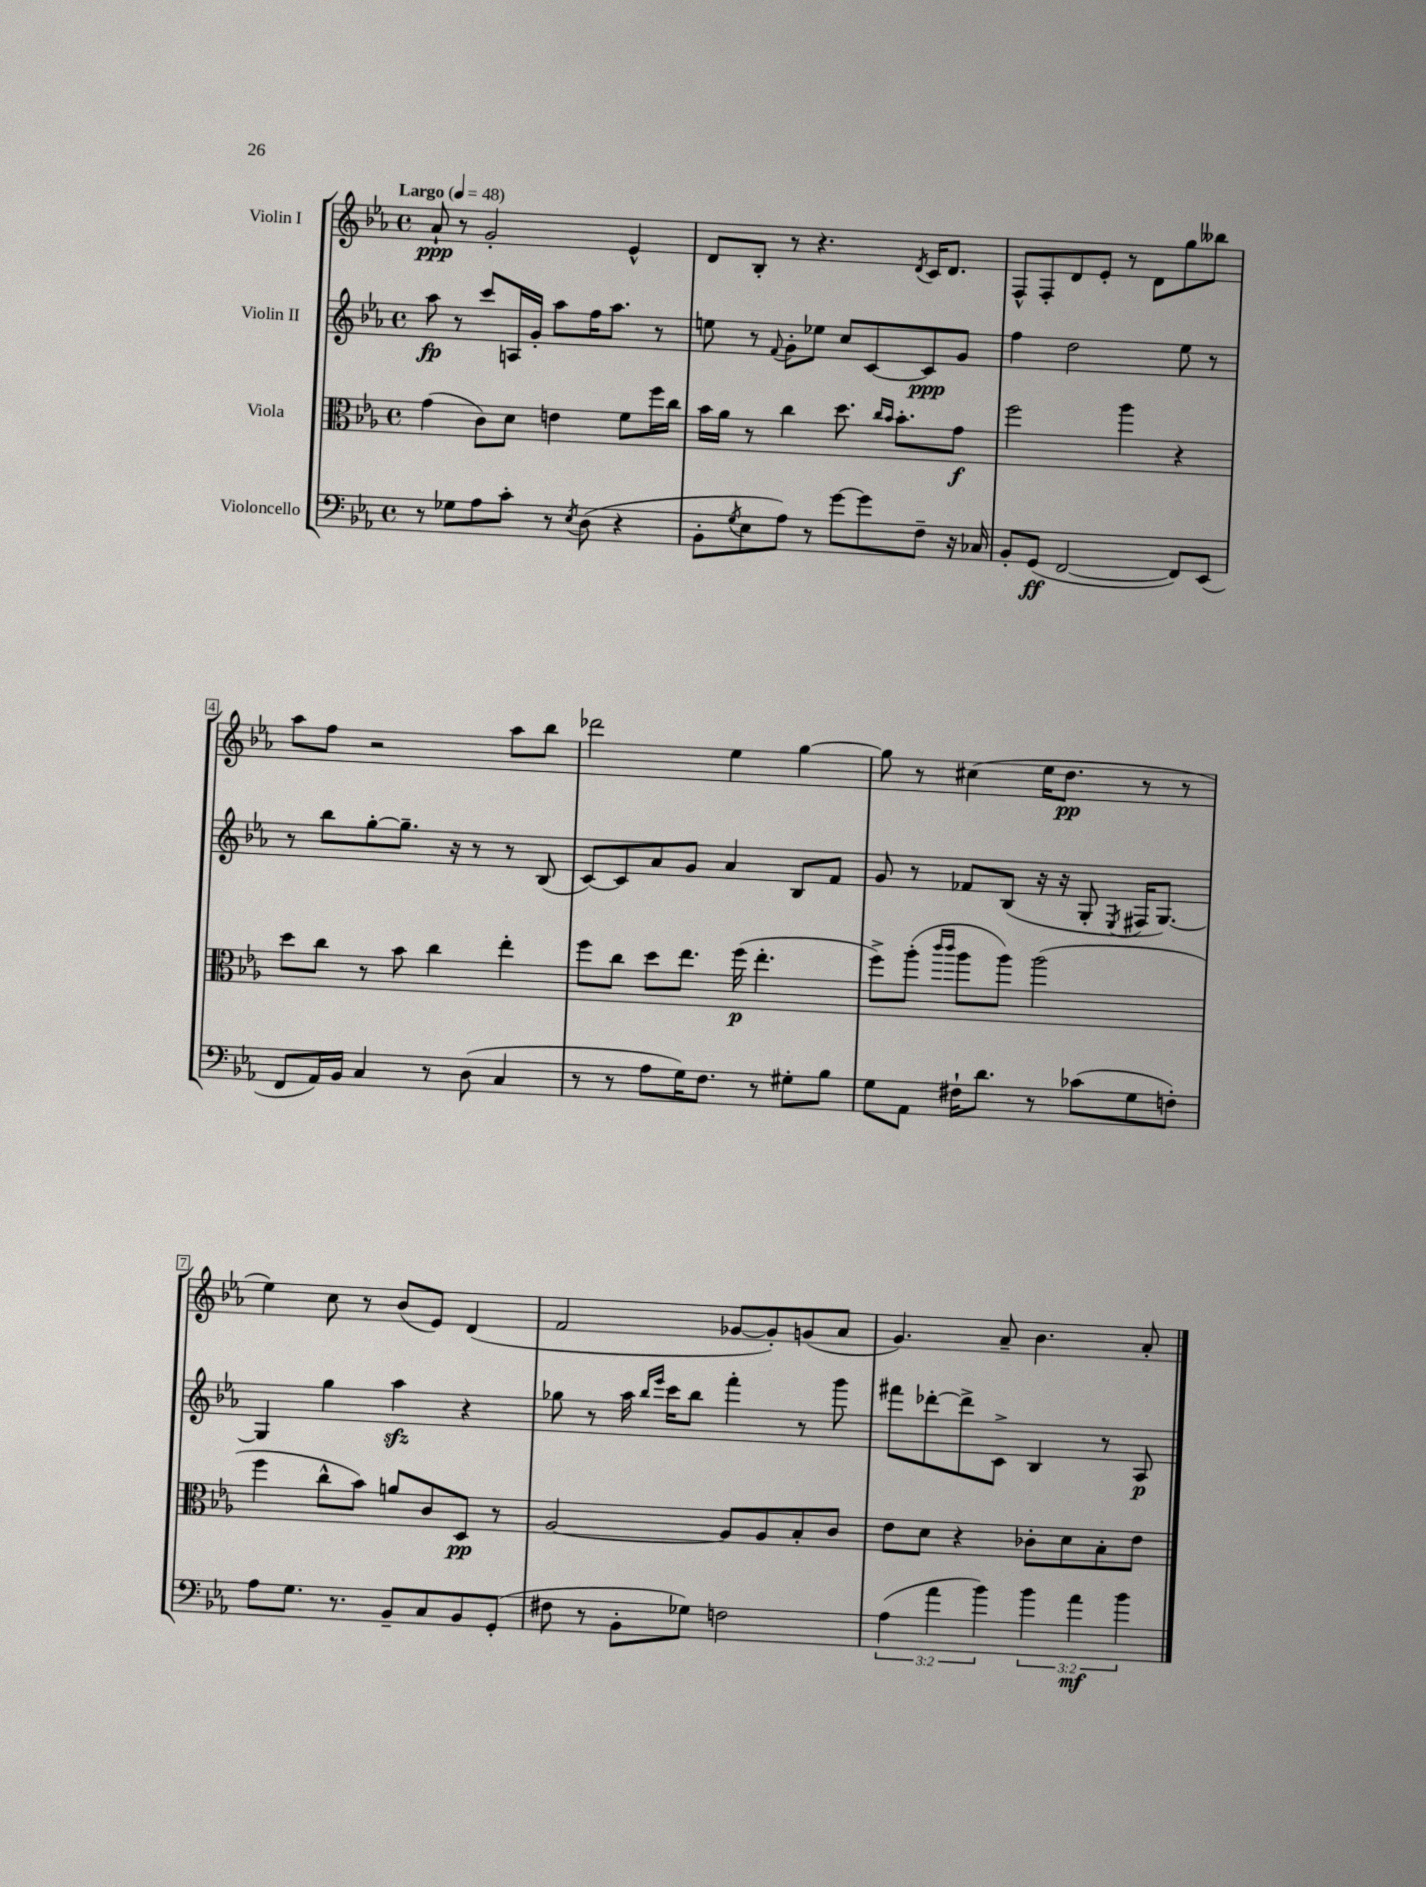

**kern	**kern	**kern	**kern
*staff4	*staff3	*staff2	*staff1
*clefF4	*clefC3	*clefG2	*clefG2
*k[b-e-a-]	*k[b-e-a-]	*k[b-e-a-]	*k[b-e-a-]
*M4/4	*M4/4	*M4/4	*M4/4
*met(c)	*met(c)	*met(c)	*met(c)
*MM48	*MM48	*MM48	*MM48
8r	(4g\	8aa-\	8a-`/
8G-\L	.	8r	8r
8A-\	8c\L)	8ccc/L	2g'/
8c'\J	8d\J	16A/L	.
.	.	16g'/JJ	.
8r	4e\	8aa-\L	.
8qE-/	.	.	.
(8D\	.	16ff\K	.
.	.	8.aa-\J	.
4r	8f\L	.	4e-^^/
.	16ff\L	8r	.
.	16cc\JJ	.	.
=	=	=	=
8BB-'\L	16b-\LL	8ee\	8d/L
.	16a-\JJ	.	.
8qG/	.	.	.
8E-\	8r	8r	8B-'/J
.	.	8qqf/	.
8A-\J)	4cc\	8g'\L	8r
8r	.	8ee-\J	4.r
[8g\L	8.dd\	8cc/L	.
8g\]	.	[8c/	.
.	16qqcc/LL	.	.
.	16qqb-/JJ	.	.
.	8.b-'\L	.	.
.	.	.	8qd/
8F~\J	.	8c/]	16c/LK
.	.	.	8.d/J
16r	8g\J	8g/J	.
16C-/	.	.	.
=	=	=	=
8BB-'/L	2ff\	4ff\	8F^^/L
(8GG/J	.	.	8F'/
[2FF/	.	2dd\	8d/
.	.	.	8e-'/J
.	4aa-\	.	8r
.	.	.	8d\L
8FF/]L)	4r	8ee-\	8gg\
(8EE-/J	.	8r	8bb--\J
=	=	=	=
8FF/L	8dd\L	8r	8aa-\L
16AA-/L)	8cc\J	8bb-\L	8ff\J
16BB-/JJ	.	.	.
4C/	8r	[8gg'\	2r
.	8b-\	8.gg~\]J	.
8r	4cc\	.	.
.	.	16r	.
(8D\	.	8r	.
4C/	4ee-'\	8r	8aa-\L
.	.	(8B-/	8bb-\J
=	=	=	=
8r	8ff\L	[8c/L)	2ddd-\
8r	8cc\J	8c/]	.
8A-\L	8dd\L	8a-/	.
16G\K)	8.ee-\J	8g/J	.
8.F\J	.	.	.
.	.	4a-/	4ee-\
.	(16ff\	.	.
8r	4.ee-'\	.	.
8G#'\L	.	8B-/L	[4gg\
8B-\J	.	8f/J	.
=	=	=	=
8G\L	8ff^\L)	8g/	8gg\]
8AA-\J	(8aa-'\J	8r	8r
.	16qqccc/LL	.	.
.	16qqccc/JJ	.	.
16F#`\LK	8aa-\L	8f-/L	(4cc#\
8.d\J	.	.	.
.	8aa-\J)	(8B-/J	.
8r	(2aa-\	16r	16ee-\LK
.	.	16r	8.dd\J
(8c-\L	.	8G'/	.
.	.	8qE-/	.
8G\	.	16F#/LK	8r
.	.	[8.G/J)	.
8F'\J)	.	.	8r
=	=	=	=
8A-\L	4ff\	4G/]	4ee-\)
8.G\J	.	.	.
.	8cc^^\L	4gg\	8cc\
8.r	.	.	.
.	8b-\J)	.	8r
8BB-~/L	8a/L	4aa-\	(8b-/L
8C/	8c/	.	8e-/J)
8BB-/	8D/J	4r	(4d/
(8GG'/J	8r	.	.
=	=	=	=
8F#\	[2A-/	8gg-\	2f/
8r	.	8r	.
8BB-'\L	.	16aa-\	.
.	.	16qqbb-/LL	.
.	.	16qqeee-/JJ	.
.	.	16ccc\LK	.
8G-\J)	.	8bb-\J	.
2F\	8A-/]L	4fff'\	[8g-/L
.	8A-/	.	8g-'/])
.	8B-'/	8r	(8g/
.	8c/J	8ggg\	8a-/J
=	=	=	=
(6A-\	8e-\L	8fff#\L	4.g/)
.	8d\J	[8ddd-'\	.
6a-\	.	.	.
.	4r	8ddd-^\]	.
6b-\)	.	.	.
.	.	8c^\J	8a-~/
6b-\	8c-'\L	4B-/	4.b-\
.	8d\	.	.
6a-\	.	.	.
.	8B-'\	8r	.
6b-\	.	.	.
.	8e-\J	8A-/	8a-'/
==	==	==	==
*-	*-	*-	*-
